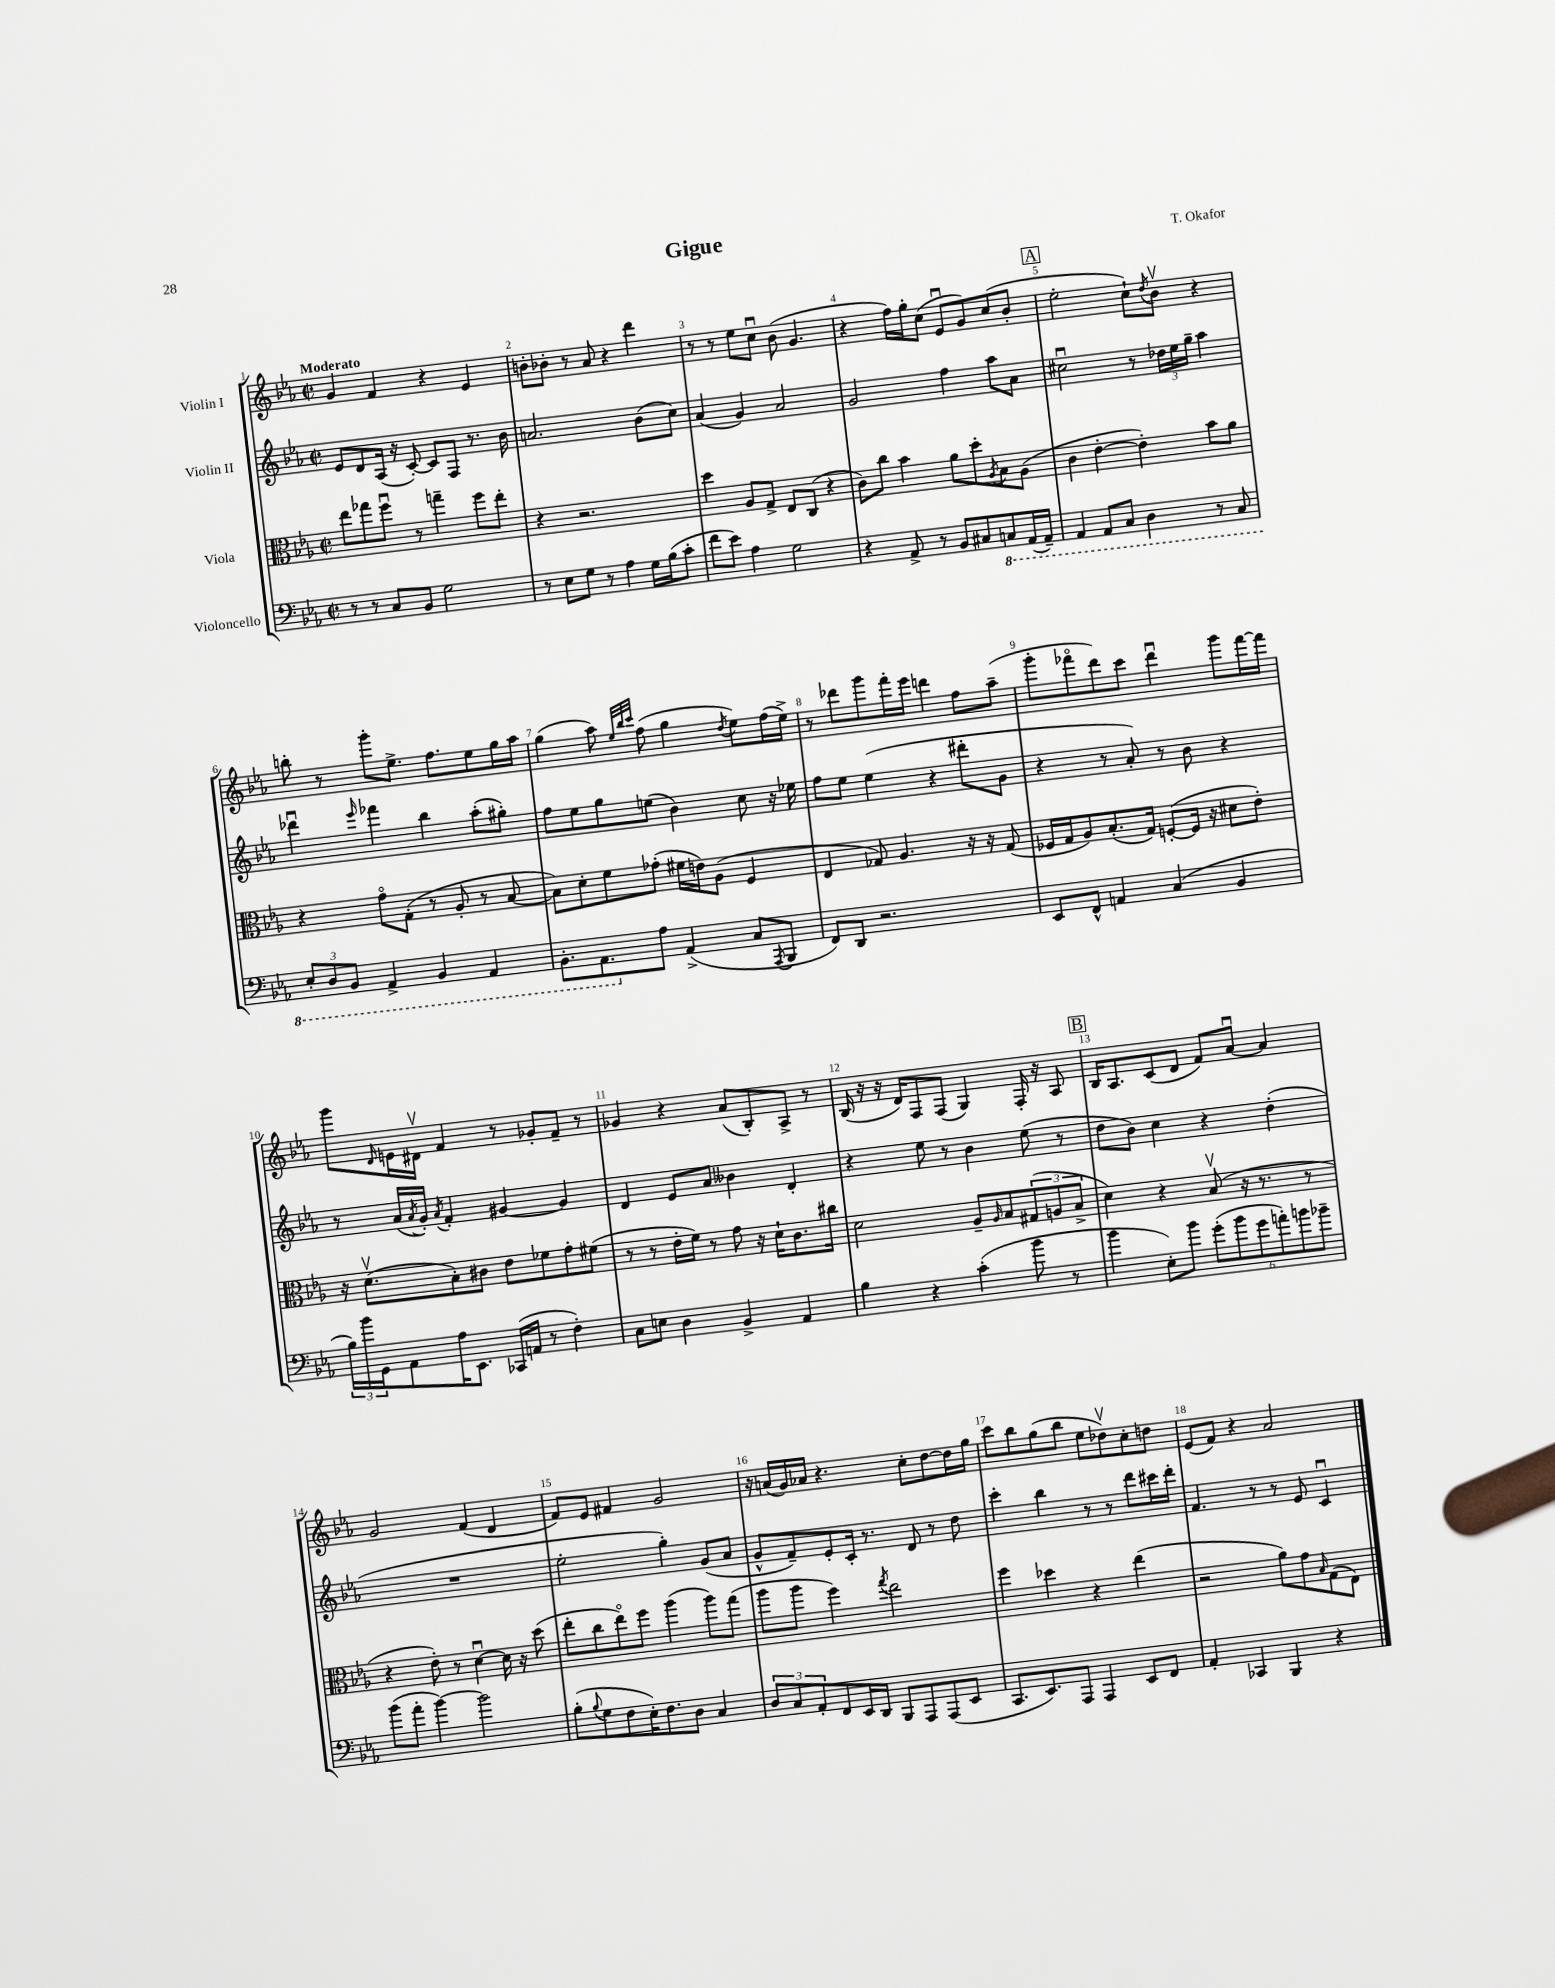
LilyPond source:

\header { title = "Gigue" composer = "T. Okafor" }
<<
\new StaffGroup <<
\new Staff = "s0" \with { instrumentName = "Violin I" } {
    \clef treble \key ees \major \defaultTimeSignature \time 2/2 \tempo "Moderato"
    g'4 f'4 r4 ees'4 |
    b'8-. bes'8-. r8 aes'8 r4 d'''4 |
    r8 r8 ees''8 c''8\downbow bes'8( g'4. |
    r4 f''16) g''16-. c''8( ees'8\downbow g'8) c''8( bes'8-. |
    \mark \markup { \box "A" } ees''2-. c''8-!) \acciaccatura { d''8 } bes'8\upbow r4 |
    b''8-. r8 g'''8-. ees''8.-> f''8. ees''8 g''16 aes''16 |
    g''4( aes''8) \grace { ees''32 bes''32 c'''32 } f''8( g''4 \acciaccatura { d''8 } ees''8) f''16( ees''16->) |
    r8 des'''8 g'''8 f'''16-. ees'''16 d'''4 f''8 aes''8--( |
    g'''8-. fes'''8\flageolet d'''8) c'''8 d'''4\downbow g'''8 fes'''16~ fes'''16 |
    g'''8 \grace { d'16 } e'16 dis'16\upbow f'4 r8 ges'8-. f'8-- r8 |
    ges'4 r4 aes'8( bes8-.) aes8-> r8 |
    bes16( r16 r16 d'16) f8 f8( g4) f16-. r16 aes8 |
    \mark \markup { \box "B" } bes16 aes8. c'8( d'8 f'8) aes'8~\downbow aes'4 |
    g'2 f'4( d'4 |
    f'8) ees'8 fis'4 g'2 |
    r16 a'16( g'16) aes'16 r4. c''8-. d''8~ d''16 g''16 |
    c'''8 bes''8 g''8( bes''8 ees''8 des''8\upbow) c''8-. d''8 |
    ees'8( f'8) r4 aes'2 \bar "|." |
}
\new Staff = "s1" \with { instrumentName = "Violin II" } {
    \clef treble \key ees \major \defaultTimeSignature \time 2/2
    ees'8 d'8 aes16( r16 c'8~-.) c'8 f8 r8. bes'16 |
    a'2. bes'8( c''8) |
    aes'4( g'4) aes'2 |
    g'2 f''4 aes''8 aes'8 |
    \mark \markup { \box "A" } cis''2\downbow r8 \tuplet 3/2 { des''16 ees''16 g''16-- } aes''4 |
    des'''4\downbow \grace { ees'''16 } fes'''4 bes''4 aes''8-.( gis''8-.) |
    f''8 ees''8 g''8 e''8( bes'4) c''8 r16 ees''16 |
    f''8 ees''8 ees''4( r4 dis'''8-. g'8 |
    r4 r8 aes'8-.) r8 bes'8 r4 |
    r8 aes'16( \acciaccatura { aes'8 } g'16-.) \acciaccatura { aes'8 } f'4-. gis'4~ gis'4 |
    d'4 ees'8 aes'8 beses'4 d'4-. |
    r4 ees''8 r8 bes'4 ees''8( r8 |
    \mark \markup { \box "B" } d''8 bes'8) c''4 r4 d''4-.( |
    R1 |
    ees''2-. g''4-.) g'8( aes'8 |
    g'8-^ f'8--) ees'8-. c'16-. r8. d'8 r8 d''8 |
    c'''4-. bes''4 r8 r8 d'''8 cis'''16 d'''16-. |
    f'4. r8 r8 ees'8 c'4\downbow \bar "|." |
}
\new Staff = "s2" \with { instrumentName = "Viola" } {
    \clef alto \key ees \major \defaultTimeSignature \time 2/2
    ees''8 ges''8 f''8\downbow r8 g''4-- f''8 ees''8-. |
    r4 r2. |
    d''4 aes8 g8-> ees8 c8( r4 |
    c'8) c''8 bes'4 aes'8 d''8-. \acciaccatura { aes8 } bes8 aes8( |
    \mark \markup { \box "A" } c'4 ees'4~-. ees'4-.) bes'8 aes'8 |
    r4 g'8\flageolet g8-.( r8 aes8-. r8 bes8~ |
    bes8) d'8-. f'8 ges'8-.( fis'16 e'16) aes8( f4 |
    ees4 ges8) aes4. r16 r16 ges8( |
    fes16 g16 aes8) bes8.-.( g16) f8~-.( f16 r16 dis'8 ees'8-.) |
    r16 d'8.\upbow( bes8-.) cis'8 ees'8 fes'8 g'8-. fis'8( |
    r8 r8 ees'16-. f'16) r8 g'8 r16 d'16-! c'8. cis''16 |
    d'2 aes8-- \grace { aes16 } bes8 \tuplet 3/2 { gis8( a8 bes8-> } |
    \mark \markup { \box "B" } d'4) r4 bes8\upbow( r16 r8. r8 |
    r4 ees'8-.) r8 d'4~\downbow d'16 r16 d''8( |
    ees''8-. c''8 ees''8\flageolet) f''8 aes''4( aes''8) g''8( |
    aes''8 aes''8 f''4) \acciaccatura { g''8 } ees''2 |
    f''4 des''4 r4 ees''4( |
    r2 aes'8) g'8 \grace { bes16 } g8( ees8) \bar "|." |
}
\new Staff = "s3" \with { instrumentName = "Violoncello" } {
    \clef bass \key ees \major \defaultTimeSignature \time 2/2
    r8 r8 c8 bes,8 g2 |
    r8 ees8 g8 r8 aes4 g16 bes16( c'8-. |
    f'8 ees'8) aes4 g2 |
    r4 aes,8-> r8 bes,8 cis8 \ottava #-1 c,!8 aes,,16( aes,,16--) |
    \mark \markup { \box "A" } aes,,4 aes,,8 c,8 d,4 r8 c,8 |
    \tuplet 3/2 { ees,8-. d,8 bes,,8 } aes,,4-> bes,,4 aes,,4 |
    bes,,8.-. aes,,8. \ottava #0 aes8 aes,4->( c8 \acciaccatura { aes,,8 } bes,,8 |
    f,8) d,8 r2. |
    ees,8 f,8-^ a,4 c4( bes,4 |
    \tuplet 3/2 { bes16) bes'16 g,16 } aes,8 aes16 ees,8. ces,16( a,16 r8 f4-.) |
    c8 e8 d4 bes,4-> aes,4 |
    bes4 r4 c'4-.( bes'8 r8 |
    \mark \markup { \box "B" } bes'4 ees8-.) bes'8 \tuplet 6/4 { g'8-.( bes'8 g'8 a'8-.) b'8 bes'8-- } |
    bes'8( aes'8-. bes'4~) bes'2 |
    bes8-.( \appoggiatura { bes8 } g8 f8 ees16-.) f8. d8 c4 |
    \tuplet 3/2 { d8 c8 aes,8-. } f,8 ees,16 d,16 bes,,8 aes,,8 aes,,8( ees,8 |
    c,8. ees,8.) aes,,8 aes,,4 ees,8 f,8 |
    aes,4-. ces,4 bes,,4 r4 \bar "|." |
}
>>
>>
\layout { \context { \Score \override BarNumber.break-visibility = ##(#f #t #t) barNumberVisibility = #all-bar-numbers-visible } }
